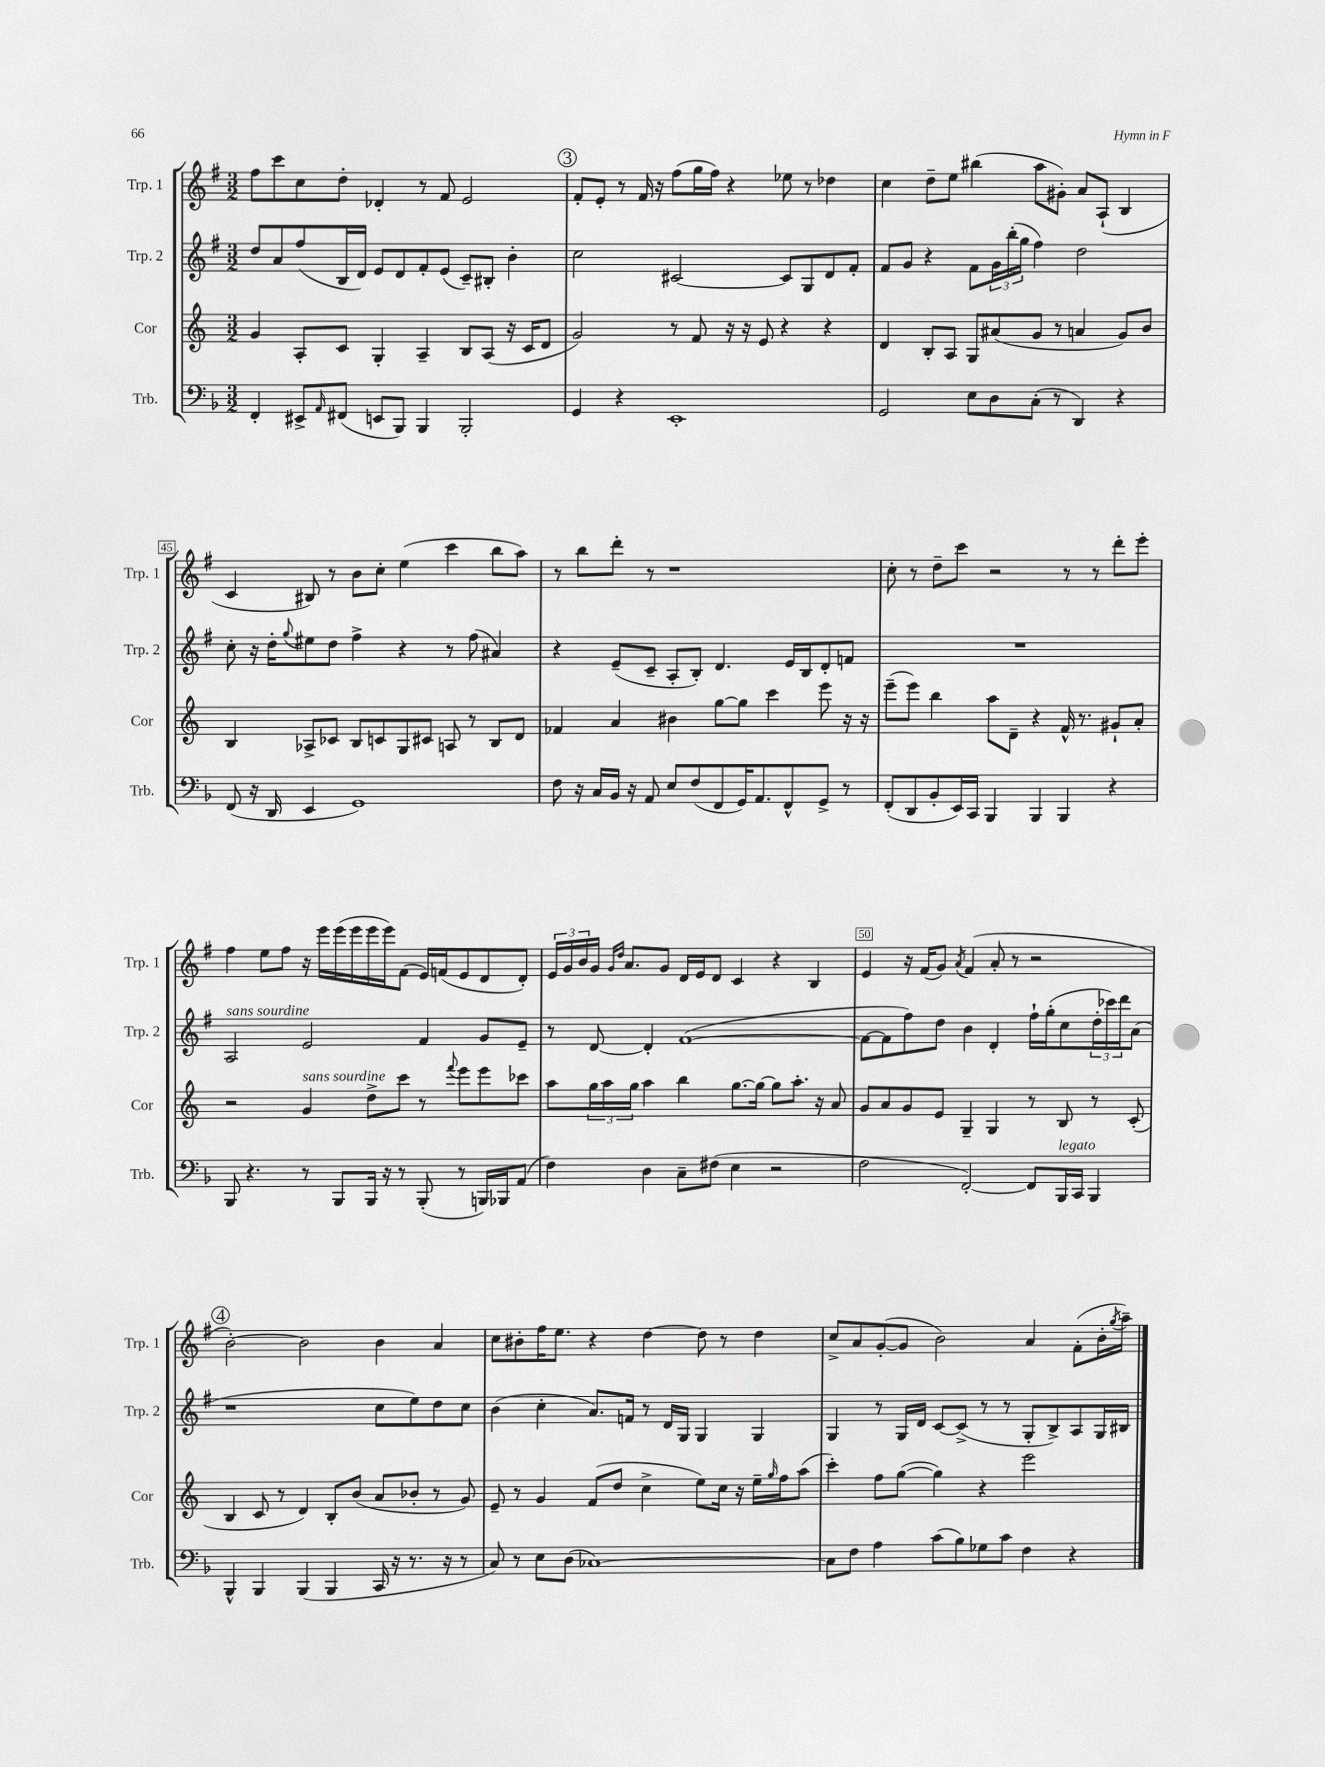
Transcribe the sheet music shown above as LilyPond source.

<<
\new StaffGroup <<
\new Staff = "s0" \with { instrumentName = "Trp. 1" shortInstrumentName = "Trp. 1" } {
    \clef treble \key g \major \numericTimeSignature \time 3/2
    fis''8 c'''8 c''8 d''8-. des'4-. r8 fis'8 e'2 |
    \mark \markup { \circle "3" } fis'8-. e'8-. r8 fis'16 r16 fis''8( g''16 fis''16) r4 ees''8 r8 des''4 |
    c''4 d''8-- e''8 bis''4( a''8 gis'8-.) a'8 a8-!( b4 |
    c'4 bis8) r8 b'8 c''8-. e''4( c'''4 b''8 a''8) |
    r8 b''8 d'''8-. r8 r1 |
    c''8-. r8 d''8-- c'''8 r2 r8 r8 d'''8-. e'''8-. |
    fis''4 e''8 fis''8 r16 e'''16 e'''16( e'''16 e'''16 e'''16) fis'8( e'16) f'16( e'8 d'8 d'8-.) |
    \tuplet 3/2 { e'16 g'16 b'16 } g'16 \grace { g'16 d''16 } a'8. g'8 d'16 e'16 d'8 c'4 r4 b4 |
    e'4 r16 fis'16( g'8) \acciaccatura { a'8 } fis'4( a'8-. r8 r2 |
    \mark \markup { \circle "4" } b'2~-.) b'2 b'4 a'4 |
    c''8 bis'8-. fis''16 e''8. r4 d''4~ d''8 r8 d''4 |
    c''8-> a'8 g'8~-.( g'8 b'2) a'4 fis'8-.( b'16-. \acciaccatura { g''8 } a''16--) \bar "|." |
}
\new Staff = "s1" \with { instrumentName = "Trp. 2" shortInstrumentName = "Trp. 2" } {
    \clef treble \key g \major \numericTimeSignature \time 3/2
    d''8 a'8 fis''8( b16 d'16) e'8 d'8 fis'8-. e'8( c'8--) bis8-. b'4-. |
    \mark \markup { \circle "3" } c''2 cis'2~ cis'8 g8 d'8 fis'8-. |
    fis'8 g'8 r4 fis'8 \tuplet 3/2 { g'16 b''16-.( g''16 } fis''4) d''2 |
    c''8-. r16 d''16-. \appoggiatura { g''8 } eis''8 d''8 fis''4-> r4 r8 fis''8( ais'4) |
    r4 e'8--( c'8-- a8-. b8-.) d'4. e'16 b16 d'8-. f'8 |
    R1. |
    a2^\markup { \italic "sans sourdine" } e'2 fis'4 g'8 e'8-- |
    r8 d'8~ d'4-. fis'1~( |
    fis'8~ fis'8 fis''8) d''8 b'4 d'4-. fis''16-! g''16-.( c''8 \tuplet 3/2 { d''16-. ces'''16) d'''16 } a'8( |
    \mark \markup { \circle "4" } r1 c''8 e''8) d''8 c''8 |
    b'4( c''4-. a'8.) f'16 r8 d'16 g16 g4 g4 |
    g4 r8 g16 d'16 c'8~ c'8->( r8 r8 g8-. b8->) a8 g16 bis16 \bar "|." |
}
\new Staff = "s2" \with { instrumentName = "Cor" shortInstrumentName = "Cor" } {
    \clef treble \key c \major \numericTimeSignature \time 3/2
    g'4 a8-. c'8 g4-. a4-- b8 a8( r16 c'16 d'8 |
    \mark \markup { \circle "3" } g'2) r8 f'8 r16 r16 e'8 r4 r4 |
    d'4 b8-. a8 g8 ais'8( g'8 r8 a'4 g'8) b'8 |
    b4 aes8-> ces'8 b8 c'8 g8 cis'8 a8 r8 b8 d'8 |
    fes'4 a'4 bis'4 g''8~ g''8 c'''4 e'''8 r16 r16 |
    e'''8--( e'''8) b''4 a''8 d'8-- r4 f'16-^ r8. gis'8-! a'8-. |
    r2 g'4^\markup { \italic "sans sourdine" } d''8-> c'''8 r8 \appoggiatura { f'''8 } e'''8 e'''8 ces'''8 |
    a''8 \tuplet 3/2 { g''16 a''16 g''16 } a''4 b''4 g''8.~ g''16~ g''8 a''8.-. r16 a'8 |
    g'8 a'8 g'8 e'8 g4-- g4 r8 b8 r8 c'8-.( |
    \mark \markup { \circle "4" } b4 c'8 r8 d'4) b8-. b'8( a'8 bes'8-. r8 g'8) |
    e'8-- r8 g'4 f'8( d''8 c''4-> e''8) c''16 r16 e''16-- \grace { g''16 } f''16 a''8( |
    c'''4-.) f''8 g''8~( g''4) r4 e'''2 \bar "|." |
}
\new Staff = "s3" \with { instrumentName = "Trb." shortInstrumentName = "Trb." } {
    \clef bass \key f \major \numericTimeSignature \time 3/2
    f,4-. eis,8-> \grace { a,16 } fis,8( e,8 bes,,8) bes,,4 bes,,2-. |
    \mark \markup { \circle "3" } g,4 r4 e,1-. |
    g,2 e8 d8 c8-.( r8 d,4) r4 |
    f,8( r16 d,16 e,4 g,1) |
    f8 r16 c16 bes,16 r16 a,8 e8 f8( f,8 g,16) a,8. f,8-^ g,8-> r8 |
    f,8-.( d,8 bes,8-. e,16) c,16 bes,,4 bes,,4 bes,,4 r4 |
    bes,,8 r4. r8 bes,,8 bes,,16 r16 r8 bes,,8-.( r8 b,,16) bes,,16 a,8( |
    f4) d4 c8-- fis8( e4 r2 |
    f2 f,2~-.) f,8 bes,,16^\markup { \italic "legato" } c,16 bes,,4 |
    \mark \markup { \circle "4" } bes,,4-^ bes,,4 bes,,4( bes,,4 c,16 r16 r8. r16 r8 |
    c8) r8 e8 d8( ces1~) |
    ces8 f8 a4 c'8( bes8) ges8 c'8 f4 r4 \bar "|." |
}
>>
>>
\layout { \context { \Score currentBarNumber = #42 \override BarNumber.break-visibility = ##(#f #t #t) barNumberVisibility = #(every-nth-bar-number-visible 5) \override BarNumber.stencil = #(make-stencil-boxer 0.1 0.3 ly:text-interface::print) } }
